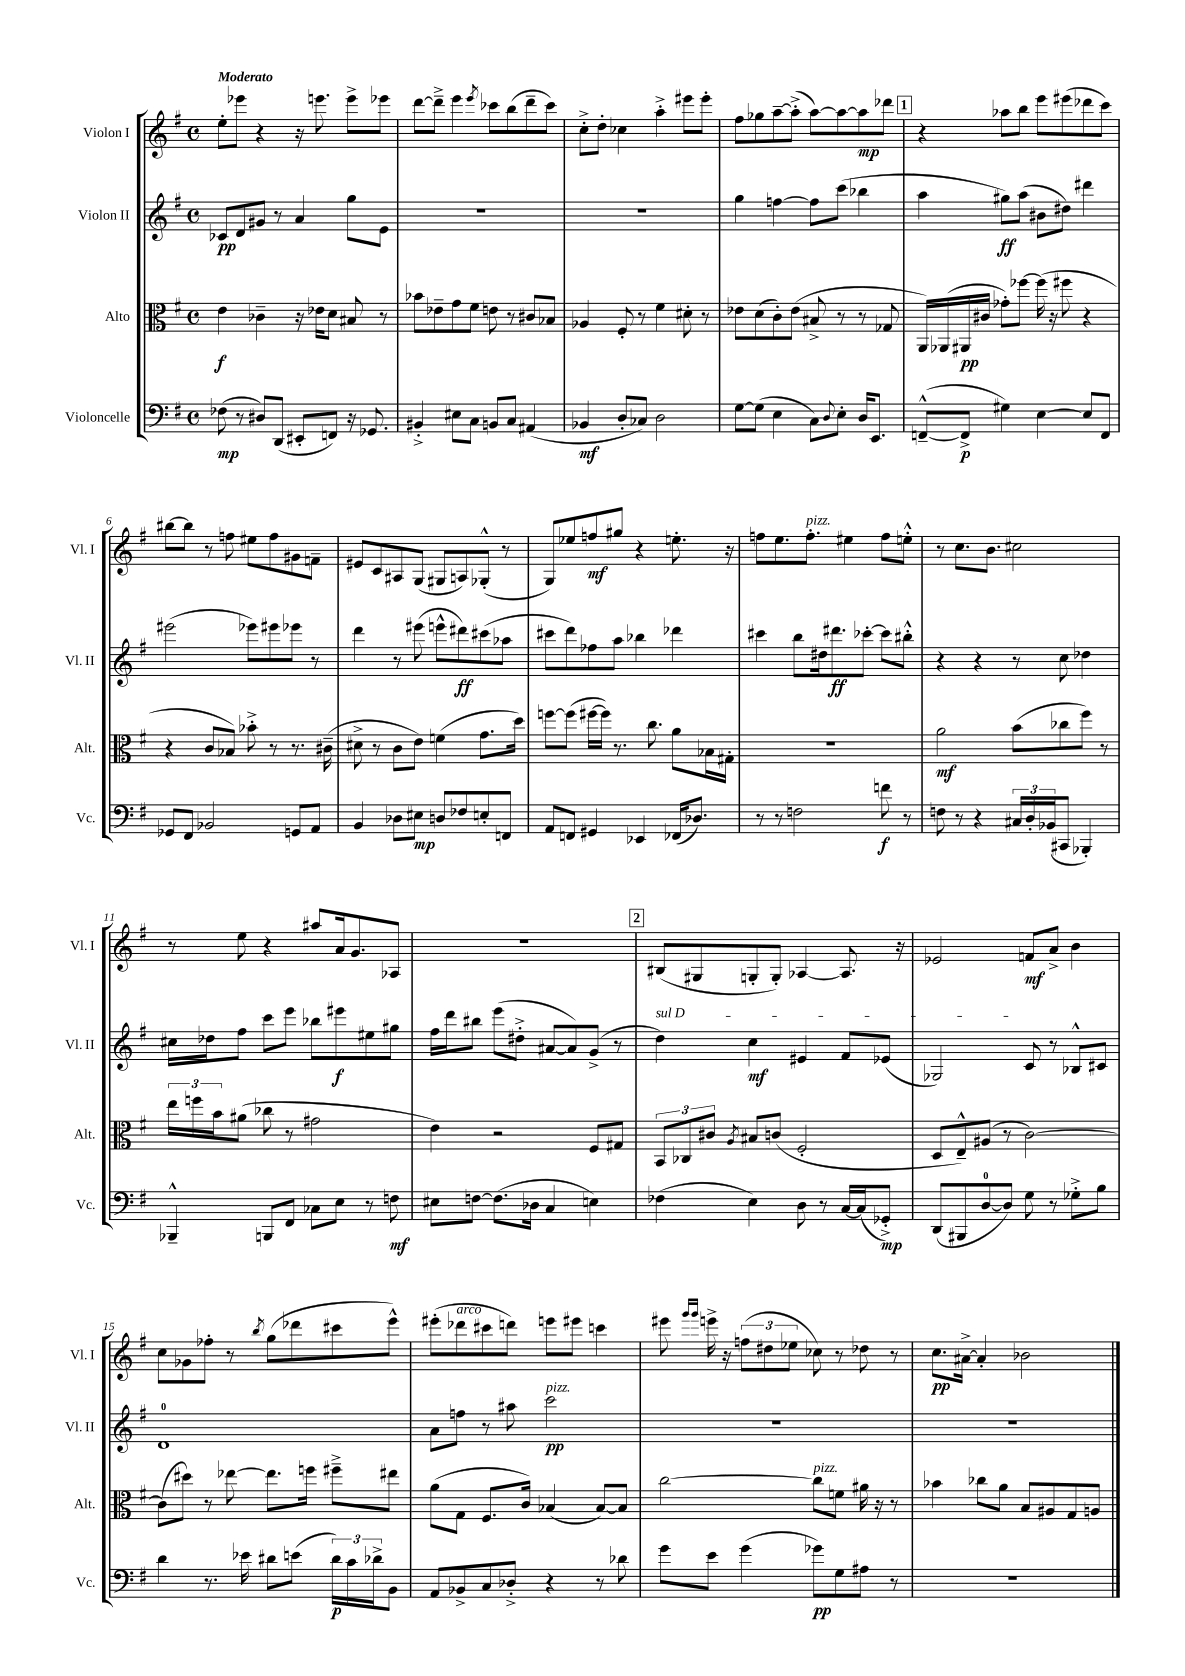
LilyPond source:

<<
\new StaffGroup <<
\new Staff = "s0" \with { instrumentName = "Violon I" shortInstrumentName = "Vl. I" } {
    \clef treble \key g \major \defaultTimeSignature \time 4/4 \tempo "Moderato"
    e''8-. ees'''8 r4 r16 e'''8. e'''8-> ees'''8 |
    d'''8~ d'''8---> e'''4 \acciaccatura { e'''8 } ces'''8 b''8( d'''8-- ces'''8) |
    c''8-.-> d''8-. ces''4 a''4-.-> eis'''8 eis'''8-. |
    fis''8 ges''8 a''8~-- a''8-.->( a''8~) a''8~ a''8\mp des'''8 |
    \mark \markup { \box "1" } r4 aes''8 b''8 e'''8 eis'''8( des'''8 c'''8) |
    bis''8~ bis''8 r8 f''8 eis''8 f''8 gis'8 f'8-- |
    eis'8 c'8 ais8 g8( gis8 a8) ges8-.-^( r8 |
    g8) ees''8 f''8\mf gis''8 r4 e''8.-. r16 |
    f''8 e''8. f''8.-.^\markup { \italic "pizz." } eis''4 f''8 e''8-.-^ |
    r8 c''8. b'8. cis''2 |
    r8 e''8 r4 ais''8 a'16 g'8. aes8 |
    R1 |
    \mark \markup { \box "2" } bis8( gis8 g8-. g8-.) aes4~ aes8. r16 |
    ees'2 f'8\mf a'8-> b'4 |
    c''8 ges'8 fes''8-. r8 \acciaccatura { b''8 } g''8( des'''8 cis'''8 e'''8-^) |
    eis'''8-.( des'''8^\markup { \italic "arco" } cis'''8 d'''8) e'''8 eis'''8 c'''4 |
    eis'''8 \grace { g'''16 g'''16 } e'''16-> r16 \tuplet 3/2 { f''8( dis''8 ees''8 } ces''8) r8 des''8 r8 |
    c''8.\pp ais'16~-> ais'4-. bes'2 \bar "|." |
}
\new Staff = "s1" \with { instrumentName = "Violon II" shortInstrumentName = "Vl. II" } {
    \clef treble \key g \major \defaultTimeSignature \time 4/4
    ces'8\pp d'8 gis'8 r8 a'4 g''8 e'8 |
    R1 |
    R1 |
    g''4 f''4~ f''8 c'''8( bes''4 |
    \mark \markup { \box "1" } a''4 gis''8\ff) a''8( bis'8 dis''8) dis'''4 |
    eis'''2( ees'''8) eis'''8 ees'''8 r8 |
    d'''4 r8 eis'''8( e'''8-^ dis'''8\ff) cis'''8( aes''8 |
    cis'''8 d'''8) fes''8 a''8 bes''4 des'''4 |
    cis'''4 b''8 dis''16 dis'''8.\ff ces'''8~-. ces'''8 bis''8-.-^ |
    r4 r4 r8 c''8 des''4 |
    cis''16 des''16 fis''8 c'''8 e'''8 bes''8 eis'''8\f eis''8 gis''8 |
    fis''16 d'''16 bis''8 e'''8( dis''8-.-> ais'8~ ais'8) g'8->( r8 |
    \mark \markup { \box "2" } \once \override TextSpanner.bound-details.left.text = \markup { \italic "sul D" } d''4\startTextSpan) c''4\mf eis'4 fis'8 ees'8( |
    ges2) c'8\stopTextSpan r8 bes8-^ cis'8 |
    d'1-0 |
    a'8 f''8 r8 ais''8 c'''2\pp^\markup { \italic "pizz." } |
    R1 |
    R1 \bar "|." |
}
\new Staff = "s2" \with { instrumentName = "Alto" shortInstrumentName = "Alt." } {
    \clef alto \key g \major \defaultTimeSignature \time 4/4
    e'4\f ces'4-- r16 ees'16 d'8 bis8 r8 |
    bes'8 ees'8-- g'8 fis'8 e'8 r8 cis'8 bes8 |
    aes4 fis8-. r8 fis'4 dis'8-. r8 |
    ees'8 d'8( c'8-.) ees'8( bis8-> r8 r8 ges8 |
    \mark \markup { \box "1" } a,16) aes,16( ais,16\pp cis'16 ges'8-.) fes''8~ fes''16( r16 fis''8 r4 |
    r4 c'8 bes8) bes'8-.-> r8 r8. cis'16--( |
    dis'8-> r8 c'8 e'8) f'4( g'8. d''16) |
    f''8~ f''8( fis''16~ fis''16) r8. c''8. a'8 bes16 gis16-. |
    R1 |
    a'2\mf b'8( ces''8 fis''8) r8 |
    \tuplet 3/2 { e''16 f''16 b'16 } ais'8( ces''8 r8 gis'2 |
    e'4) r2 fis8 gis8 |
    \mark \markup { \box "2" } \tuplet 3/2 { b,8 ces8 cis'8 } \acciaccatura { a8 } bis8 c'8( fis2-. |
    d8 e8---^) ais8( r8 c'2~) |
    c'8( dis''8) r8 ees''8~ ees''8. f''16 fis''8---> eis''8 |
    a'8( g8 fis8. c'16) bes4( bes8~) bes8 |
    c''2~ c''8^\markup { \italic "pizz." } f'8 ais'16 r16 r8 |
    bes'4 ces''8 a'8 b8 ais8 g8 a8 \bar "|." |
}
\new Staff = "s3" \with { instrumentName = "Violoncelle" shortInstrumentName = "Vc." } {
    \clef bass \key g \major \defaultTimeSignature \time 4/4
    fes8\mp( r8 dis8) d,8( eis,8-. f,8) r16 ges,8. |
    bis,4-.-> eis8 c8 b,8 c8 ais,4( |
    bes,4\mf d8-. ces8) d2 |
    g8~ g8( e4 c8) \appoggiatura { d8 } e8-. d16 e,8. |
    \mark \markup { \box "1" } f,8~---^( f,8->\p gis4) e4~ e8 f,8 |
    ges,8 fis,8 bes,2 g,8 a,8 |
    b,4 des8 eis8\mp d8 fes8 e8-. f,8 |
    a,8 f,8 gis,4 ees,4 fes,16( des8.) |
    r8 r8 f2 f'8\f r8 |
    f8 r8 r4 \tuplet 3/2 { cis16 d16-. bes,16( } cis,8 bes,,4-.) |
    bes,,4---^ b,,8 fis,8 ces8 e8 r8 f8\mf |
    eis8 f8~ f8.( des16 c4 e4) |
    \mark \markup { \box "2" } fes4( e4) d8 r8 c16~ c16( ges,8-.->\mp) |
    d,8( bis,,8 d8-0~ d8) g8 r8 ges8-.-> b8 |
    d'4 r8. ees'16 dis'8 e'8( \tuplet 3/2 { dis'16\p) c'16 des'16-> } b,8 |
    a,8 bes,8-> c8 des8-.-> r4 r8 des'8 |
    g'8 e'8 g'4( ges'8\pp) g8 ais8 r8 |
    R1 \bar "|." |
}
>>
>>
